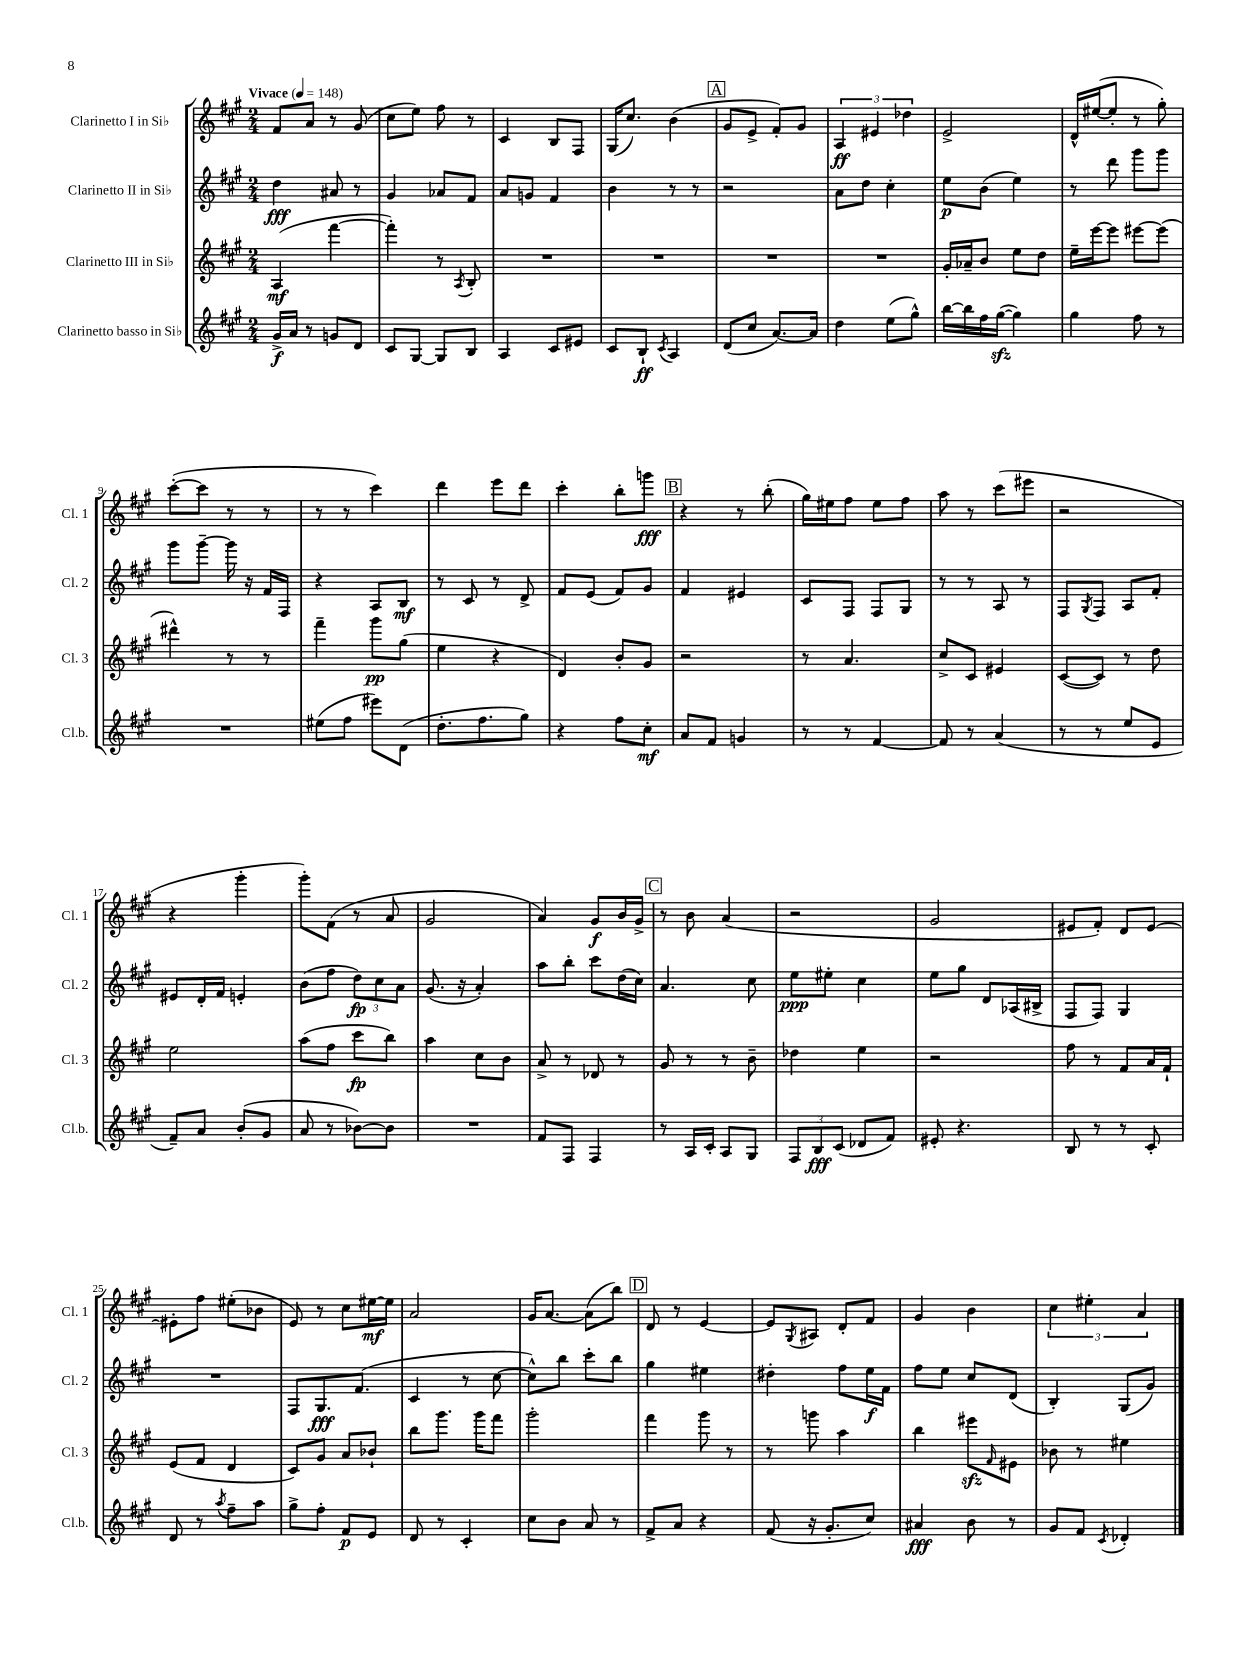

**kern	**kern	**kern	**kern
*staff4	*staff3	*staff2	*staff1
*clefG2	*clefG2	*clefG2	*clefG2
*k[f#c#g#]	*k[f#c#g#]	*k[f#c#g#]	*k[f#c#g#]
*M2/4	*M2/4	*M2/4	*M2/4
*MM148	*MM148	*MM148	*MM148
16g#^	(4A	4dd	8f#
16a	.	.	.
8r	.	.	8a
8g	[4fff#	8a#	8r
8d	.	8r	(8g#
=	=	=	=
8c#	4fff#'])	4g#	8cc#
[8G#	.	.	8ee)
8G#]	8r	8a-	8ff#
.	8qA	.	.
8B	8B'	8f#	8r
=	=	=	=
4A	2r	8a	4c#
.	.	8g	.
8c#	.	4f#	8B
8e#	.	.	8F#
=	=	=	=
8c#	2r	4b	(16G#
.	.	.	8.cc#)
8B`	.	.	.
8qc#	.	.	.
4A	.	8r	(4b
.	.	8r	.
=	=	=	=
(8d	2r	2r	8g#
8cc#	.	.	8e^
[8.a)	.	.	8f#')
.	.	.	8g#
16a]	.	.	.
=	=	=	=
4dd	2r	8a	6A
.	.	8dd	.
.	.	.	6e#
(8ee	.	4cc#'	.
.	.	.	6dd-
8gg#^^)	.	.	.
=	=	=	=
[16bb	16g#'	8ee	2e^
16bb]	16a-~	.	.
16ff#	8b	(8b	.
([16gg#	.	.	.
4gg#])	8ee	4ee)	.
.	8dd	.	.
=	=	=	=
4gg#	16ee~	8r	16d^^
.	[16eee	.	([16ee#
.	8eee]	8ddd	8ee#']
8ff#	[8eee#	8ggg#	8r
8r	(8eee#]	8ggg#	8gg#')
=	=	=	=
2r	4ddd#^^)	8ggg#	([8ccc#'
.	.	[8ggg#~	8ccc#]
.	8r	16ggg#]	8r
.	.	16r	.
.	8r	16f#	8r
.	.	16F#	.
=	=	=	=
(8ee#	4fff#~	4r	8r
8ff#	.	.	8r
8eee#)	8ggg#	8A	4ccc#)
(8d	(8gg#	8B	.
=	=	=	=
8.dd'	4ee	8r	4ddd
.	.	8c#	.
8.ff#	.	.	.
.	4r	8r	8eee
8gg#)	.	8d^	8ddd
=	=	=	=
4r	4d)	8f#	4ccc#'
.	.	(8e	.
8ff#	8b'	8f#)	8bb'
8cc#'	8g#	8g#	8ggg
=	=	=	=
8a	2r	4f#	4r
8f#	.	.	.
4g	.	4e#	8r
.	.	.	(8bb'
=	=	=	=
8r	8r	8c#	16gg#)
.	.	.	16ee#
8r	4.a	8F#	8ff#
[4f#	.	8F#	8ee#
.	.	8G#	8ff#
=	=	=	=
8f#]	8cc#^	8r	8aa
8r	8c#	8r	8r
(4a	4e#	8A	(8ccc#
.	.	8r	8eee#
=	=	=	=
8r	([8c#	8F#	2r
.	.	8qG#	.
8r	8c#])	8F#	.
8ee	8r	8A	.
8e	8dd	8f#'	.
=	=	=	=
8f#~)	2ee	8e#	4r
8a	.	16d'	.
.	.	16f#	.
(8b'	.	4e'	4ggg#'
8g#	.	.	.
=	=	=	=
8a	(8aa	(8b	8ggg#')
8r	8ff#	8ff#	(8f#
[8b-)	8ccc#	12dd)	8r
.	.	12cc#	.
8b-]	8bb)	.	8a
.	.	12a	.
=	=	=	=
2r	4aa	(8.g#	2g#
.	.	16r	.
.	8cc#	4a')	.
.	8b	.	.
=	=	=	=
8f#	8a^	8aa	4a)
8F#	8r	8bb'	.
4F#	8d-	8ccc#	8g#
.	8r	(16dd	16b
.	.	16cc#)	16g#^
=	=	=	=
8r	8g#	4.a	8r
16A	8r	.	8b
16c#'	.	.	.
8A	8r	.	(4a
8G#	8b~	8cc#	.
=	=	=	=
12F#	4dd-	8ee	2r
12B	.	.	.
.	.	8ee#'	.
(12c#	.	.	.
8d-	4ee	4cc#	.
8f#)	.	.	.
=	=	=	=
8e#'	2r	8ee	2g#
4.r	.	8gg#	.
.	.	8d	.
.	.	(16A-	.
.	.	16B#^	.
=	=	=	=
8B	8ff#	8F#	8e#
8r	8r	8F#)	8f#')
8r	8f#	4G#	8d
8c#'	16a	.	[8e#
.	16f#`	.	.
=	=	=	=
8d	(8e	2r	8e#']
8r	8f#	.	8ff#
8qaa	.	.	.
8ff#~	4d	.	(8ee#'
8aa	.	.	8b-
=	=	=	=
8gg#^	8c#)	8F#	8e)
8ff#'	8g#	8.G#	8r
8f#	8a	.	8cc#
.	.	(8.f#	.
8e	8b-`	.	[16ee#
.	.	.	16ee#]
=	=	=	=
8d	8bb	4c#	2a
8r	8.ggg#	.	.
4c#'	.	8r	.
.	16ggg#	.	.
.	8fff#	[8cc#	.
=	=	=	=
8cc#	2ggg#'	8cc#^^])	16g#
.	.	.	[8.a
8b	.	8bb	.
8a	.	8ccc#'	(8a]
8r	.	8bb	8bb)
=	=	=	=
8f#^	4fff#	4gg#	8d
8a	.	.	8r
4r	8ggg#	4ee#	[4e
.	8r	.	.
=	=	=	=
(8f#	8r	4dd#'	8e]
.	.	.	8qG#
16r	8ggg	.	8A#
8.g#'	.	.	.
.	4aa	8ff#	8d'
8cc#)	.	16ee	8f#
.	.	16f#	.
=	=	=	=
4a#	4bb	8ff#	4g#
.	.	8ee	.
8b	8eee#	8cc#	4b
.	16qqf#	.	.
8r	8e#	(8d	.
=	=	=	=
8g#	8b-	4B')	6cc#
8f#	8r	.	.
.	.	.	6ee#'
8qc#	.	.	.
4d-'	4ee#	(8G#	.
.	.	.	6a
.	.	8g#)	.
==	==	==	==
*-	*-	*-	*-
